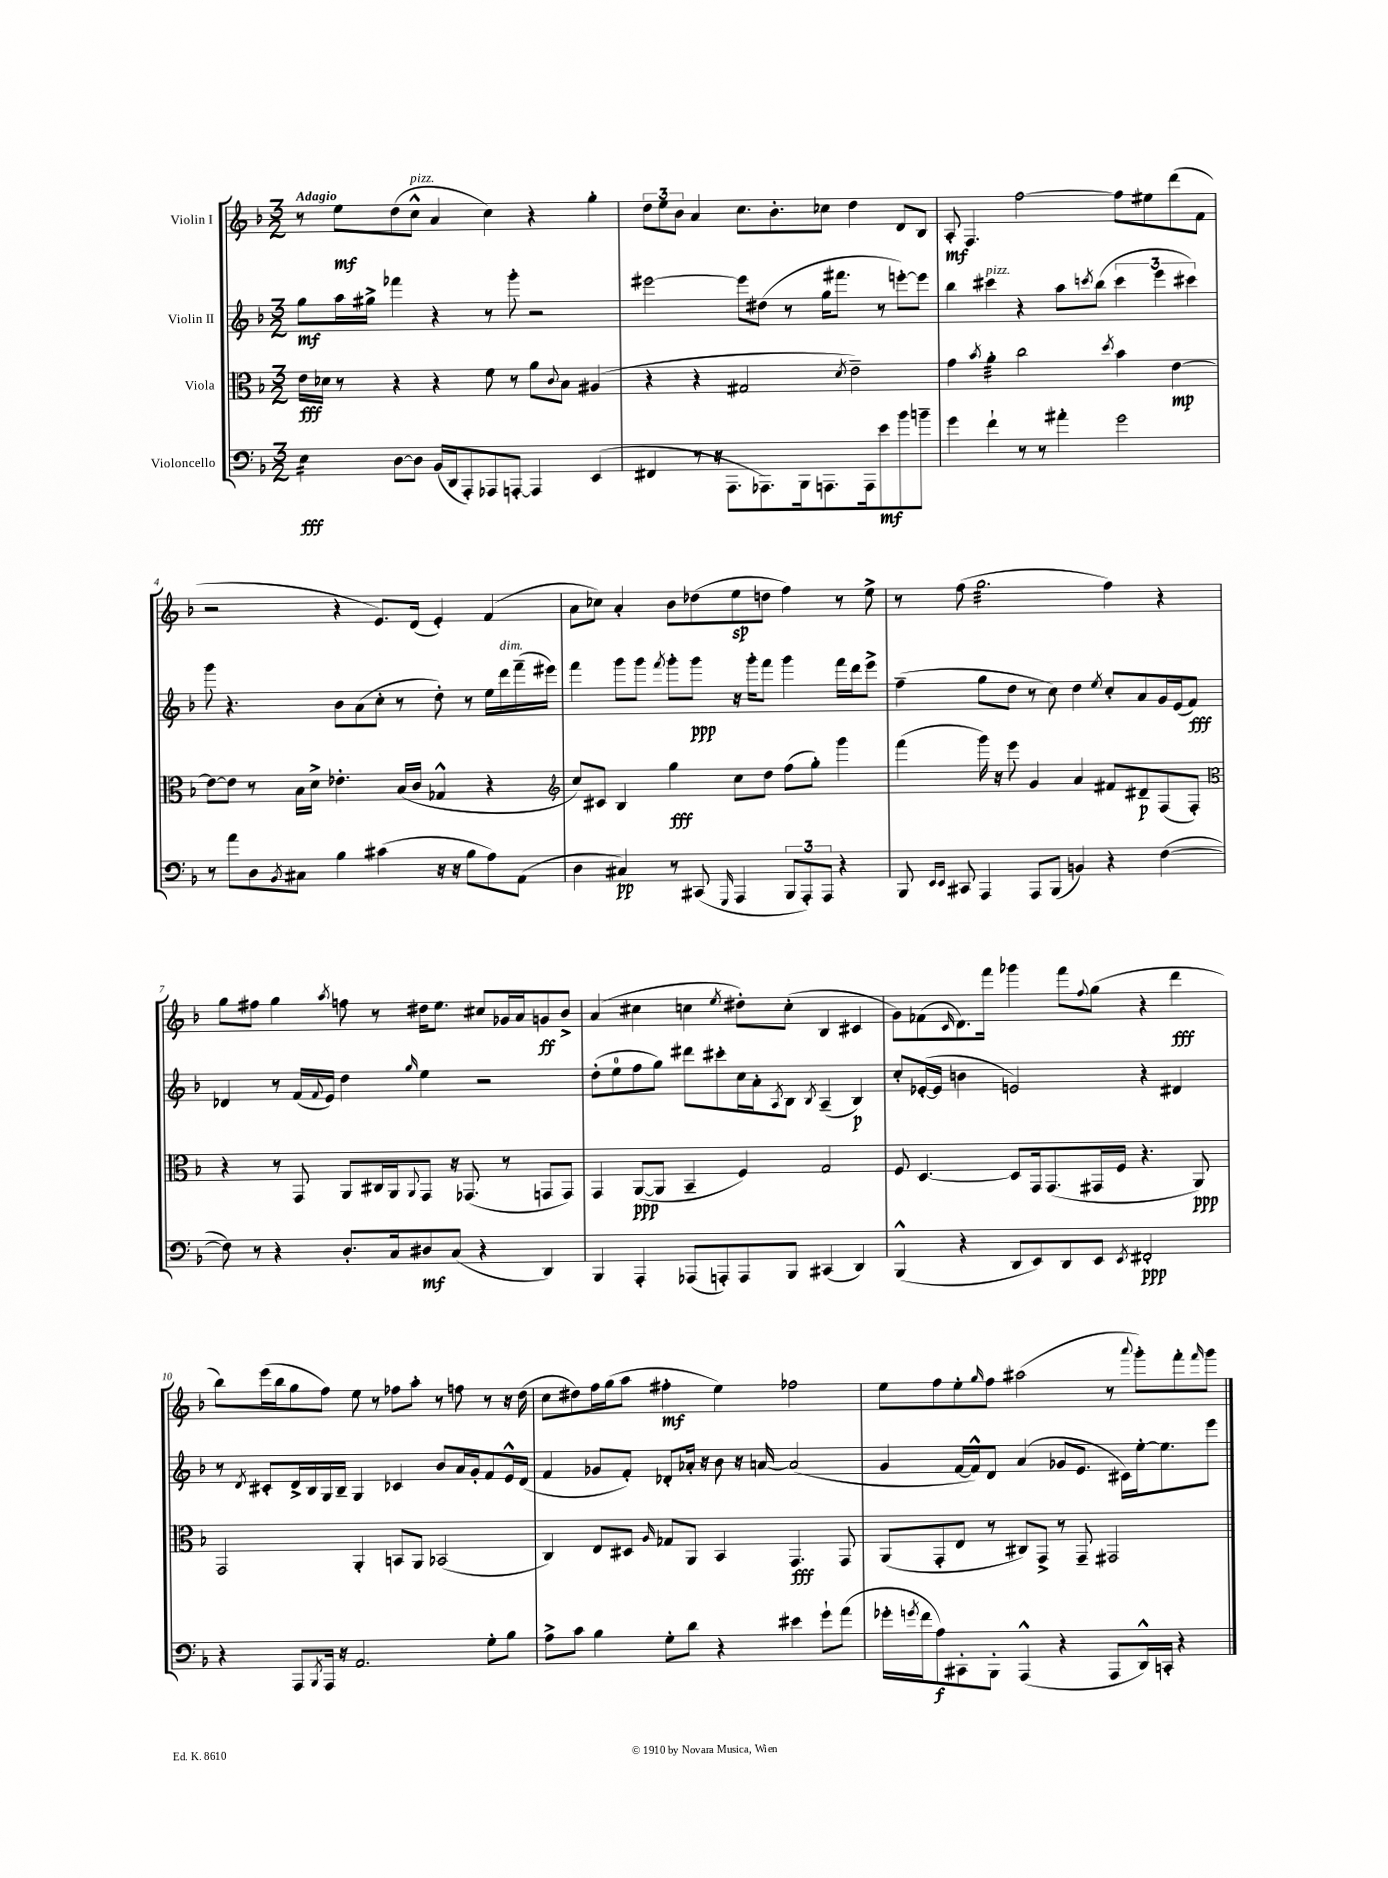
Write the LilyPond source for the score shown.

<<
\new StaffGroup <<
\new Staff = "s0" \with { instrumentName = "Violin I" } {
    \clef treble \key f \major \numericTimeSignature \time 3/2 \tempo "Adagio"
    r8 e''8\mf d''8( c''8-^^\markup { \italic "pizz." } a'4 c''4) r4 g''4-. |
    \tuplet 3/2 { d''8 e''8 bes'8 } a'4 c''8. bes'8.-. ces''8 d''4 d'8 bes8 |
    a8-.\mf f4. f''2~ f''8 eis''8 d'''8( f'8 |
    r2 r4 e'8.) d'16( e'4-.) f'4( |
    a'8 ces''8) a'4-. bes'8 des''8( e''8\sp d''8 f''4) r8 e''8-> |
    r8 f''8( g''2.:32 f''4) r4 |
    g''8 fis''8 g''4 \acciaccatura { a''8 } f''8 r8 dis''16 e''8. cis''8 ges'16 a'16 g'8\ff bes'8-> |
    a'4( cis''4 c''4 \acciaccatura { e''8 } dis''8-.) c''8-.( bes4 cis'4 |
    g'8) fes'8( \grace { c'16 } d'8.) f'''16 ges'''4 f'''8 \appoggiatura { f''8 } g''8( r4 d'''4\fff |
    bes''8) e'''16( bes''16 g''8 f''8) e''8 r8 fes''8 a''8-. r8 f''8 r8 r16 d''16( |
    c''8 dis''8) f''16 g''16( a''8 fis''4-.\mf e''4) fes''2 |
    e''8 f''8 e''8-. \grace { g''16 } f''8 ais''2( r8 \appoggiatura { a'''8 } g'''8-.) f'''8-. \grace { f'''16 } g'''8 \bar "|." |
}
\new Staff = "s1" \with { instrumentName = "Violin II" } {
    \clef treble \key f \major \numericTimeSignature \time 3/2
    g''8\mf a''16 gis''16-> fes'''4 r4 r8 g'''8-. r2 |
    eis'''2~ eis'''8 dis''8( r8 g''16 fis'''8. r8 e'''8~-.) e'''8 |
    bes''4 cis'''4^\markup { \italic "pizz." } r4 a''8 \acciaccatura { c'''8 } bes''8( \tuplet 3/2 { c'''4 e'''4 cis'''4) } |
    g'''8 r4. bes'8 a'8( c''8-. r8 d''8-.) r8 e''16 d'''16^\markup { \italic "dim." } f'''16--( eis'''16) |
    f'''4 g'''8 g'''8 \acciaccatura { f'''8 } g'''8-. g'''8\ppp r16 g'''16-. f'''8 g'''4 f'''16 d'''16 e'''8-> |
    f''4--( g''8 d''8 r8 c''8) d''4 \acciaccatura { e''8 } c''8-. a'8 g'16 e'16( f'8\fff) |
    des'4 r8 f'16( \appoggiatura { f'8 } e'16) d''4 \grace { g''16 } e''4 r2 |
    d''8-.( e''8-0 f''8 g''8) dis'''8 cis'''8-. c''16 a'16-. \acciaccatura { a8 } bes8 \acciaccatura { bes8 } a4--( bes4\p) |
    c''8-. ees'16~-.( ees'16 b'4 e'2) r4 dis'4 |
    r8 \acciaccatura { d'8 } cis'8-. d'16-> bes16 g16 bes16-- g4 ces'4 bes'8 a'16 g'16-. f'8 e'16-^ d'16( |
    f'4 ges'8 f'8-.) des'8-. aes'16-. r16 bes'8 r16 a'16~ a'2( |
    g'4 f'16~ f'16-^) d'8 a'4( ges'8 e'8. cis'16) e''16~-. e''8. e'''8 \bar "|." |
}
\new Staff = "s2" \with { instrumentName = "Viola" } {
    \clef alto \key f \major \numericTimeSignature \time 3/2
    e'16\fff des'16 r8 r4 r4 f'8 r8 a'8 \appoggiatura { c'8 } bes8 ais4( |
    r4 r4 gis2 \acciaccatura { d'8 } e'2--) |
    g'4 \acciaccatura { bes'8 } a'4:32-. c''2 \acciaccatura { d''8 } bes'4 e'4~\mp |
    e'8~ e'8 r8 bes16 d'16-> ees'4.-. bes16( c'16 ges4-^ r4 |
    \clef treble c''8) cis'8 bes4 g''4\fff c''8 d''8 f''8( g''8-.) g'''4 |
    f'''4( g'''16) r16 e'''8 g'4 a'4 fis'8 dis'8--\p f8( f8-.) |
    \clef alto r4 r8 g,8 a,8 cis16 a,16 \appoggiatura { a,8 } g,8 r16 ges,8.( r8 g,8 g,8) |
    g,4 a,8~\ppp( a,8 bes,4-- f4) g2 |
    f8 d4.~ d8 g,16 g,8.( gis,16 f16 r4. a,8\ppp) |
    g,2 a,4-. b,8 a,8 bes,2( |
    c4) e8 dis8 \grace { a16 } ges8 a,8 bes,4 g,4.\fff g,8 |
    a,8( g,8-. e8 r8 cis8) g,8-> r8 g,8-- gis,2 \bar "|." |
}
\new Staff = "s3" \with { instrumentName = "Violoncello" } {
    \clef bass \key f \major \numericTimeSignature \time 3/2
    e4:16\fff d8~ d8 bes,16( d,16 a,,8-.) aes,,8 a,,8~-. a,,4 e,4( |
    fis,4 r8 r16 a,,8. aes,,8.) bes,,16 a,,8. a,,16 e'8\mf bes'8 b'8-- |
    g'4 f'4-! r8 r8 ais'4-. g'2 |
    r8 a'8 d8 \acciaccatura { bes,8 } cis8 bes4 cis'4( r16 r16 bes8 a8) a,8( |
    d4 cis4\pp) r8 cis,8( \grace { g,,16 } a,,4 \tuplet 3/2 { bes,,8 a,,8-.) a,,8 } r4 |
    bes,,8 \grace { e,16 e,16 } cis,8 a,,4 a,,8 bes,,8( b,4) r4 f4~( |
    f8) r8 r4 d8.-. c16 dis8\mf c8( r4 d,4) |
    bes,,4 a,,4-. aes,,8( a,,8-.) a,,8 bes,,8 cis,4( d,4) |
    bes,,4-^( r4 d,8 e,8) d,8 e,8 \acciaccatura { e,8 } fis,2-.\ppp |
    r4 a,,8 \acciaccatura { bes,,8 } a,,16 r16 a,2. g8-. bes8 |
    a8-> c'8 bes4 g8-. d'8 r4 eis'4 g'8-! a'8( |
    ges'16-. \acciaccatura { g'8 } f'16 a8\f) cis,8-. bes,,8-. a,,4-^( r4 a,,8 d,16-^) c,16-. r4 \bar "|." |
}
>>
>>
